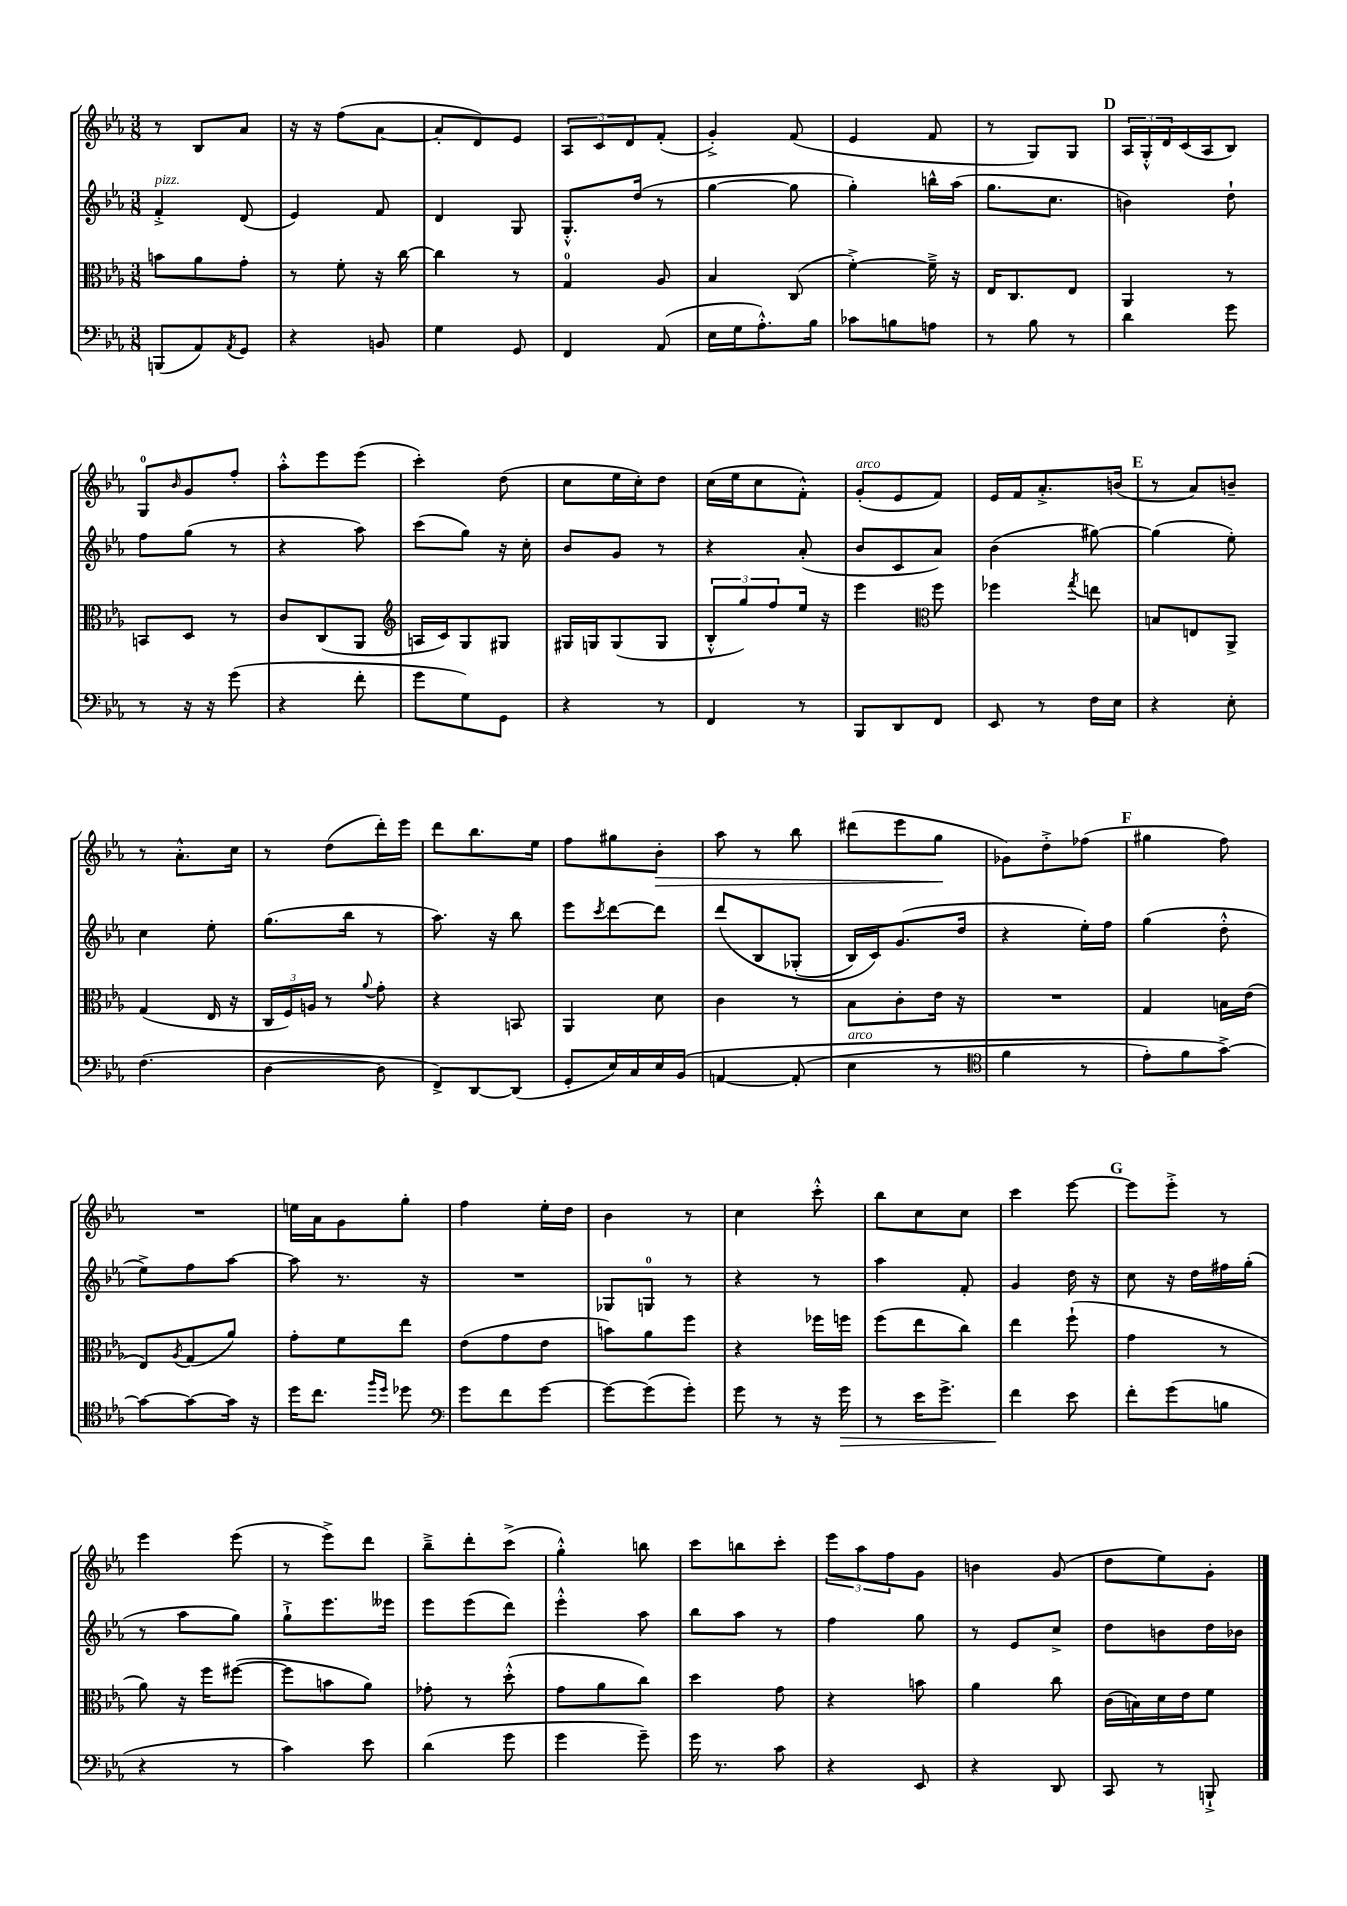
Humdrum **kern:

**kern	**kern	**kern	**kern
*staff4	*staff3	*staff2	*staff1
*clefF4	*clefC3	*clefG2	*clefG2
*k[b-e-a-]	*k[b-e-a-]	*k[b-e-a-]	*k[b-e-a-]
*M3/8	*M3/8	*M3/8	*M3/8
(8BBB	8b	4f'^	8r
8AA-)	8a-	.	8B-
8qAA-	.	.	.
8GG	8g'	(8d	8a-
=	=	=	=
4r	8r	4e-)	16r
.	.	.	16r
.	8f'	.	(8ff
8BB	16r	8f	[8a-
.	[16cc	.	.
=	=	=	=
4G	4cc]	4d	8a-']
.	.	.	8d)
8GG	8r	8G	8e-
=	=	=	=
4FF	4G	8.G'^^	12A-
.	.	.	12c
.	.	.	12d
.	.	(16dd	.
(8AA-	8A-	8r	(8f'
=	=	=	=
16E-	4B-	[4gg	4g'^)
16G	.	.	.
8.A-'^^)	.	.	.
.	(8C	8gg]	(8f
16B-	.	.	.
=	=	=	=
8c-	[4f'^)	4gg')	4e-
8B	.	.	.
8A	16f~^]	16bb^^	8f
.	16r	(16aa-	.
=	=	=	=
8r	16E-	8.gg	8r
.	8.C	.	.
8B-	.	.	8G)
.	.	8.cc	.
8r	8E-	.	8G
=	=	=	=
4d	4AA-	4b)	24A-
.	.	.	24G'^^
.	.	.	24d
.	.	.	(16c
.	.	.	16A-
8g	8r	8dd`	8B-)
=	=	=	=
8r	8BB	8ff	8G
.	.	.	16qqb-
16r	8D	(8gg	8g
16r	.	.	.
(8g	8r	8r	8ff'
=	=	=	=
4r	8c	4r	8aa-'^^
.	(8C	.	8eee-
8f'	8AA-	8aa-)	(8eee-
=	=	=	=
*	*clefG2	*	*
8g	16A	(8ccc	4ccc')
.	16c)	.	.
8G)	8G	8gg)	.
8GG	8G#	16r	(8dd
.	.	16cc'	.
=	=	=	=
4r	16G#	8b-	8cc
.	16G	.	.
.	(8G	8g	16ee-
.	.	.	16cc')
8r	8G	8r	8dd
=	=	=	=
4FF	12B-'^^	4r	(16cc
.	.	.	16ee-
.	12gg)	.	.
.	.	.	8cc
.	12ff	.	.
8r	16ee-	(8a-'	8f'^^)
.	16r	.	.
=	=	=	=
8BBB-	4eee-	8b-	(8g'
8DD	.	8c	8e-
*	*clefC3	*	*
8FF	8ff	8a-)	8f)
=	=	=	=
8EE-	4ff-	(4b-	16e-
.	.	.	16f
8r	.	.	8.a-'^
.	8qgg	.	.
16F	8ee	[8gg#)	.
16E-	.	.	(16b
=	=	=	=
4r	8B	(4gg#]	8r
.	8E	.	8a-)
8E-'	8AA-^	8ee-')	8b~
=	=	=	=
(4.F	(4G	4cc	8r
.	.	.	8.a-'^^
.	16E-	8ee-'	.
.	16r	.	16cc
=	=	=	=
[4D	24C	(8.gg	8r
.	24F)	.	.
.	24A	.	.
.	8r	.	(8dd
.	.	16bb-	.
.	8qqa-	.	.
8D]	8g'	8r	16ddd')
.	.	.	16eee-
=	=	=	=
8FF^)	4r	8.aa-)	8ddd
[8DD	.	.	8.bb-
.	.	16r	.
(8DD]	8BB	8bb-	.
.	.	.	16ee-
=	=	=	=
8GG'	4AA-	8eee-	8ff
.	.	8qccc	.
16E-)	.	[8ddd	8gg#
16C	.	.	.
16E-	8d	8ddd]	8b-'
&(16BB-	.	.	.
=	=	=	=
[4AA	4c	&(8ddd	8aa-
.	.	8B-	8r
(8AA']	8r	(8G-'	8bb-
=	=	=	=
4E-	8B-	16B-)	(8ddd#
.	.	16c&)	.
.	8c'	(8.g	8eee-
8r	16e-	.	8gg
.	16r	16dd	.
=	=	=	=
*clefC4	*	*	*
4f	4.r	4r	8g-)
.	.	.	8dd'^
8r	.	16ee-')	(8ff-
.	.	16ff	.
=	=	=	=
8e-')	4G	(4gg	4gg#
8f	.	.	.
[8g^&)	16B	8dd'^^	8ff)
.	(16e-	.	.
=	=	=	=
8g_	8E-)	8ee-^)	4.r
.	8qA-	.	.
8g_	(8G	8ff	.
16g]	8a-)	[8aa-	.
16r	.	.	.
=	=	=	=
16dd	8g'	8aa-]	16ee
8.cc	.	.	16a-
.	8f	8.r	8g
16qqff	.	.	.
16qqdd	.	.	.
8dd-	8ee-	.	8gg'
.	.	16r	.
=	=	=	=
*clefF4	*	*	*
8g	(8e-	4.r	4ff
8f	8g	.	.
[8g	8e-	.	16ee-'
.	.	.	16dd
=	=	=	=
8g_	8b)	8G-	4b-
(8g]	8a-	8G	.
8g')	8ff	8r	8r
=	=	=	=
8g	4r	4r	4cc
8r	.	.	.
16r	16ff-	8r	8ccc'^^
16g	16ff	.	.
=	=	=	=
8r	(8ff	4aa-	8bb-
16e-	8ee-	.	8cc
8.g^	.	.	.
.	8cc)	8f'	8cc
=	=	=	=
4f	4ee-	4g	4ccc
8e-	(8ff`	16dd	[8eee-
.	.	16r	.
=	=	=	=
8f'	4g	8cc	8eee-]
(8g	.	16r	8eee-'^
.	.	16dd	.
8B	8r	16ff#	8r
.	.	(16gg'	.
=	=	=	=
4r	8a-)	8r	4eee-
.	16r	8aa-	.
.	16ff	.	.
8r	([8ff#	8gg)	(8eee-
=	=	=	=
4c)	8ff#]	8gg`^	8r
.	8b	8.eee-	8eee-^)
8e-	8a-)	.	8ddd
.	.	16eee--	.
=	=	=	=
(4d	8g-'	8eee-	8bb-~^
.	8r	(8eee-	8ddd'
8g	(8dd'^^	8ddd)	(8ccc^
=	=	=	=
4g	8g	4eee-'^^	4gg'^^)
.	8a-	.	.
8g~)	8cc)	8aa-	8bb
=	=	=	=
16g	4dd	8bb-	8ccc
8.r	.	.	.
.	.	8aa-	8bb
8c	8g	8r	8ccc'
=	=	=	=
4r	4r	4ff	12eee-
.	.	.	12aa-
.	.	.	12ff
8EE-	8b	8gg	8g
=	=	=	=
4r	4a-	8r	4b
.	.	8e-	.
8DD	8cc	8cc^	(8g
=	=	=	=
8CC	(16c	8dd	8dd
.	16B)	.	.
8r	16d	8b	8ee-)
.	16e-	.	.
8BBB`^	8f	16dd	8g'
.	.	16b-	.
==	==	==	==
*-	*-	*-	*-
